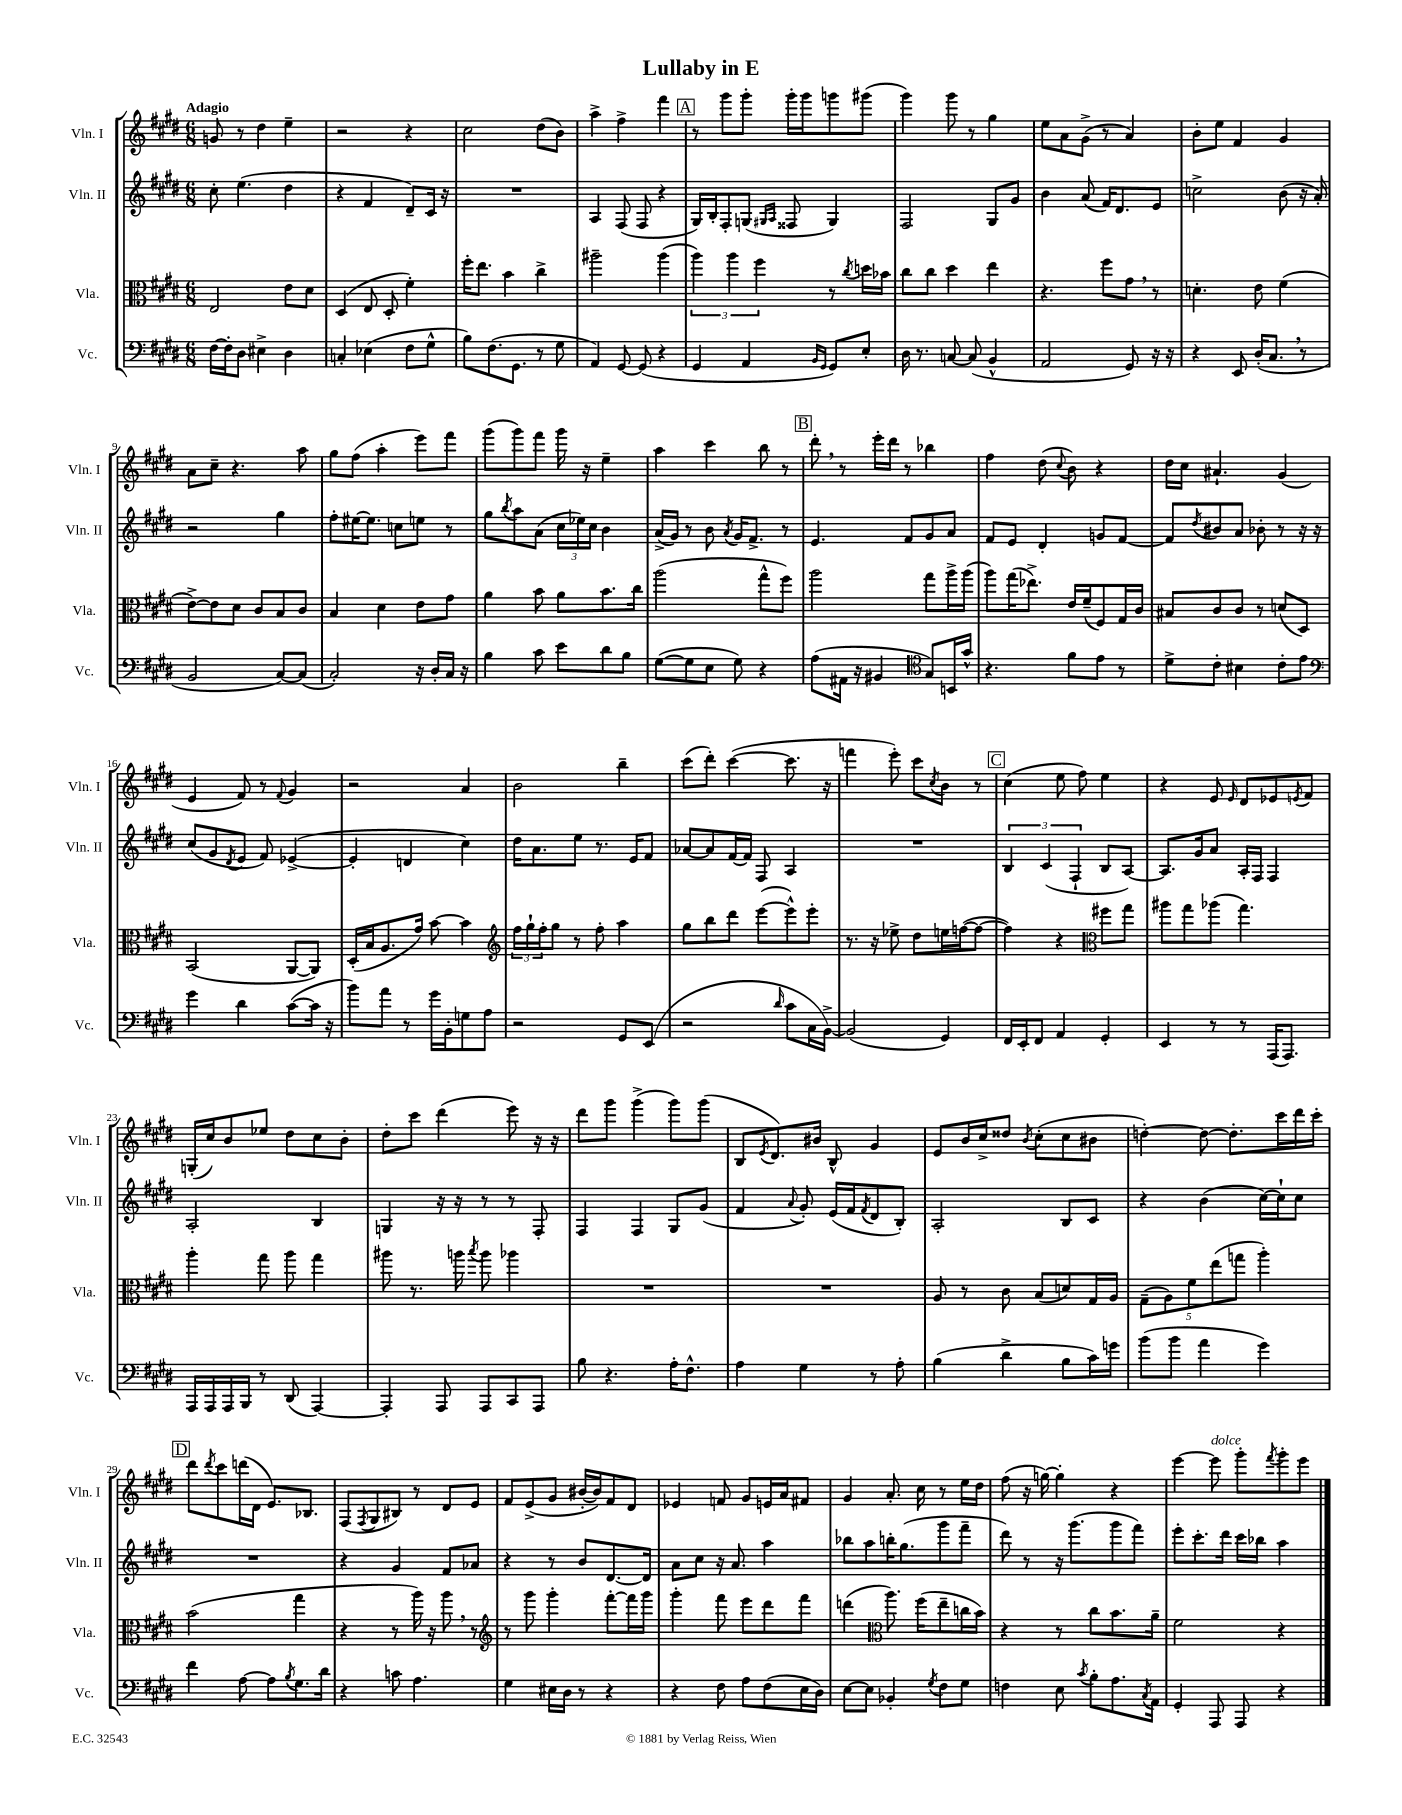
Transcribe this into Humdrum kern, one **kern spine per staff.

**kern	**kern	**kern	**kern
*staff4	*staff3	*staff2	*staff1
*clefF4	*clefC3	*clefG2	*clefG2
*k[f#c#g#d#]	*k[f#c#g#d#]	*k[f#c#g#d#]	*k[f#c#g#d#]
*M6/8	*M6/8	*M6/8	*M6/8
[16F#	2E	8cc#'	8g
16F#']	.	.	.
8D#	.	(4.ee	8r
4E#^	.	.	4dd#
4D#	8e	4dd#	4ee~
.	8d#	.	.
=	=	=	=
4C'	(4D#	4r	2r
(4E-	8E	4f#	.
.	8D#'	.	.
8F#	4f#')	8d#~)	4r
8G#^^	.	16c#	.
.	.	16r	.
=	=	=	=
8B)	16ff#'	2.r	2cc#
.	8.ee	.	.
(8.F#	.	.	.
.	4b	.	.
8.GG#	.	.	.
8r	4cc#^	.	(8dd#
8G#	.	.	8b)
=	=	=	=
4AA)	2aa#~	4A	4aa^
[8GG#	.	(8F#	4ff#^
(8GG#]	.	8F#	.
4r	(4aa#	4r	4fff#
=	=	=	=
4GG#	6aa)	16G#)	8r
.	.	16B'	.
.	.	8F#'	8ggg#
.	6aa	.	.
4AA	.	(8G	8ggg#'
.	6ff#	.	.
.	.	16qqG#	.
.	.	16qqA	.
.	.	8F##	16ggg#'
.	.	.	16ggg#
16qqBB	.	.	.
16qqGG#	.	.	.
8GG#)	8r	4G#)	8ggg
.	8qcc#	.	.
8E'	16dd	.	(8ggg#
.	16b-	.	.
=	=	=	=
16D#	8cc#	2F#	4ggg#)
8.r	.	.	.
.	8cc#	.	.
[8C	4dd#	.	8ggg#
(8C]	.	.	8r
4BB^^	4ee	8G#	4gg#
.	.	8g#	.
=	=	=	=
2AA	4.r	4b	8ee
.	.	.	8a
.	.	(8a	(8g#^
.	8ff#	16f#)	8r
.	.	8.d#	.
8GG#)	8g#	.	4a)
16r	8r	8e	.
16r	.	.	.
=	=	=	=
4r	4.d'	2cc^	8b'
.	.	.	8ee
8EE	.	.	4f#
(16D#'	8e	.	.
8.C#	.	.	.
.	(4f#	(8b	4g#
8r	.	16r	.
.	.	16a')	.
=	=	=	=
2BB	[8e^)	2r	8a
.	8e]	.	8cc#~
.	8d#	.	4.r
.	8c#	.	.
[8C#)	8B	4gg#	.
(8C#]	8c#	.	8aa
=	=	=	=
2C#')	4B	8ff#'	8gg#
.	.	[16ee#	(8ff#
.	.	8.ee#]	.
.	4d#	.	4aa'
.	.	8cc	.
16r	8e	8ee	8eee)
16D#'	.	.	.
16C#	8g#	8r	8fff#
16r	.	.	.
=	=	=	=
4B	4a	8gg#	(8ggg#
.	.	8qbb	.
.	.	8aa	8ggg#)
8c#	8b	(8a	8fff#
8e	8a	24cc#	16ggg#
.	.	24ee-)	.
.	.	.	16r
.	.	24cc#	.
8d#	8.b	4b	4ee~
8B	.	.	.
.	16cc#	.	.
=	=	=	=
([8G#	(2aa	(16a^	4aa
.	.	16g#)	.
8G#]	.	8r	.
8E	.	8b	4ccc#
.	.	8qa	.
8G#)	.	16g#	.
.	.	8.f#^	.
4r	8gg#^^	.	8bb
.	8ff#)	8r	8r
=	=	=	=
(8A	2aa	4.e	8ddd#'
16AA#	.	.	8r
16r	.	.	.
4BB#	.	.	16eee'
.	.	.	16ddd#
.	.	8f#	8r
*clefC4	*	*	*
8G#)	8gg#	8g#	4bb-
16BB	16aa^	8a	.
16g#^^	(16aa	.	.
=	=	=	=
4.r	8aa)	8f#	4ff#
.	(16gg#	8e	.
.	8.ee-^)	.	.
.	.	4d#'	(8dd#
.	.	.	8qqcc#
8f#	16e	.	8b)
.	(16f#~	.	.
8e	8F#)	8g	4r
8r	16G#	[8f#	.
.	16c#	.	.
=	=	=	=
8d#^	8B#	8f#]	16dd#
.	.	.	16cc#
.	.	8qdd#	.
8c#'	8c#	8b#	4.a#`
4B#	8c#	8a	.
.	8r	8b-'	.
8c#'	(8d	8r	(4g#
8e	8D#)	16r	.
.	.	16r	.
=	=	=	=
*clefF4	*	*	*
4g#	(2BB	(8cc#	4e
.	.	8g#	.
.	.	8qd#	.
4d#	.	8e	8f#)
.	.	8f#)	8r
.	.	.	8qqf#
([8c#	[8AA	([4e-^	4g#
16c#]	8AA])	.	.
16r	.	.	.
=	=	=	=
8b)	(16D#'	4e-']	2r
.	16B	.	.
8a	8.A	.	.
8r	.	4d	.
.	16g#)	.	.
16g#	[8b	.	.
16BB'	.	.	.
8G	4b]	4cc#)	4a
8A	.	.	.
=	=	=	=
*	*clefG2	*	*
2r	24ff#	16dd#	2b
.	24gg#`	.	.
.	.	8.a	.
.	24ff#'	.	.
.	8gg#	.	.
.	8r	8ee	.
.	8ff#'	8.r	.
8GG#	4aa	.	4bb~
.	.	16e	.
(8EE	.	8f#	.
=	=	=	=
2r	8gg#	[8a-	(8ccc#
.	8bb	8a-]	8ddd#')
.	8ddd#	[16f#	([4ccc#
.	.	16f#]	.
.	([8eee	8F#	.
16qqd#	.	.	.
8c#	8eee^^])	4A	8.ccc#]
16C#	8eee'	.	.
[16BB^)	.	.	16r
=	=	=	=
(2BB]	8.r	2.r	4fff
.	16r	.	.
.	8ee-^	.	8eee')
.	8dd#	.	8ccc#
.	.	.	8qcc#
4GG#)	16ee	.	8b
.	([16ff	.	.
.	8ff_	.	8r
=	=	=	=
16FF#	4ff])	6B	(4cc#
16EE'	.	.	.
8FF#	.	.	.
.	.	(6c#	.
4AA	4r	.	8ee
.	.	6F#`	.
.	.	.	8ff#)
*	*clefC3	*	*
4GG#'	8ff#	8B	4ee
.	8gg#	[8A)	.
=	=	=	=
4EE	8aa#	8.A]	4r
.	8gg#	.	.
.	.	16g#	.
8r	(8aa-	8a	8e
.	.	.	16qqe
8r	4.gg#)	16A'	8d#
.	.	16F#	.
(16AAA	.	4F#	8e-
8.AAA)	.	.	.
.	.	.	8qe
.	.	.	8f#
=	=	=	=
16AAA	4aa'	2A'	(16G'
16AAA	.	.	16cc#)
16AAA	.	.	8b
16BBB	.	.	.
8r	8gg#	.	8ee-
(8DD#	8aa	.	8dd#
[4AAA)	4gg#	4B	8cc#
.	.	.	8b'
=	=	=	=
4AAA']	8aa#	4G	8dd#'
.	8.r	.	8ccc#
8AAA	.	16r	(4ddd#
.	16aa	16r	.
.	8qbb	.	.
8AAA	8aa	8r	.
8CC#	4aa-	8r	8eee)
8AAA	.	8F#'	16r
.	.	.	16r
=	=	=	=
8B	2.r	4F#	8ddd#
4.r	.	.	8ggg#
.	.	4F#	(4ggg#^
16A'	.	8G#	8ggg#)
8.F#^^	.	.	.
.	.	(8g#	(8ggg#
=	=	=	=
4A	2.r	4f#	8B
.	.	.	8qe
.	.	.	8.d#)
.	.	8qqa	.
4G#	.	8g#')	.
.	.	.	16b#
.	.	(16e	8B^^
.	.	16f#	.
.	.	8qf#	.
8r	.	8d#	4g#
8A'	.	8B')	.
=	=	=	=
(4B	8A	2A'	8e
.	8r	.	16b
.	.	.	16cc#^
4d#^	8c#	.	8dd##
.	.	.	8qb
.	(8B	.	(8cc#'
8B	8d)	8B	8cc#
16c#)	16G#	8c#	8b#
16g	16A	.	.
=	=	=	=
(8b	(10G#~	4r	[4dd')
.	10A)	.	.
8b	.	.	.
.	10f#	.	.
4a	.	(4b	8dd_
.	(10ee	.	.
.	.	.	8.dd']
.	10gg	.	.
4g#)	4aa')	[16cc#)	.
.	.	16cc#`]	16ccc#
.	.	8cc#	16ddd#
.	.	.	16ccc#'
=	=	=	=
4f#	(2b	2.r	8ddd#
.	.	.	8qddd#
.	.	.	8ccc#
[8A	.	.	(16ddd
.	.	.	16d#
8A]	.	.	8.e)
8qB	.	.	.
8.G#	4gg#	.	.
.	.	.	8.B-
16d#	.	.	.
=	=	=	=
4r	4r	4r	(8F#
.	.	.	8qF#
.	.	.	8G#
8c	8r	4g#	8B#)
4.A	16aa)	.	8r
.	16r	.	.
.	8aa	8f#	8d#
.	8r	8a-	8e
=	=	=	=
*	*clefG2	*	*
4G#	8r	4r	8f#
.	8ggg#	.	(8e^
16E#	4ggg#'	8r	8g#
16D#	.	.	.
8r	.	8b	[16b#'
.	.	.	16b#])
4r	[8fff#'	[8.d#	8f#
.	16fff#]	.	8d#
.	16ggg#	16d#]	.
=	=	=	=
4r	4ggg#'	8a	4e-
.	.	8cc#	.
8F#	8fff#	16r	8f
.	.	8.a	.
8A	8eee	.	8g#
(8F#	8ddd#	4aa	16e
.	.	.	16a
16E	8fff#	.	8f#
16D#)	.	.	.
=	=	=	=
[8E	(4ddd	8bb-	4g#
8E]	.	8aa	.
*	*clefC3	*	*
4BB-'	8.aa)	16bb'	8.a'
.	.	(8.gg#	.
.	(16ff#	.	16cc#
8qG#	.	.	.
8F#	8ee~	8ggg#	8r
8G#	16cc	8fff#~	16ee
.	16b)	.	16dd#
=	=	=	=
4F	4r	8ddd#)	(8ff#
.	.	8r	16r
.	.	.	[16gg)
8E	8r	16r	4gg']
.	.	(8.ggg#	.
8qc#	.	.	.
8B'	8cc#	.	.
8.A	8.b	8ggg#	4r
.	.	8fff#)	.
8qC#	.	.	.
16AA	16a~	.	.
=	=	=	=
4GG#'	2f#	8eee'	[4eee
.	.	8.ccc#'	.
8AAA	.	.	8eee]
.	.	16ddd#	.
8AAA	.	16ccc#	8ggg#'
.	.	16bb-	.
.	.	.	8qfff#
4r	4r	4aa	8ggg#'
.	.	.	8eee
==	==	==	==
*-	*-	*-	*-
